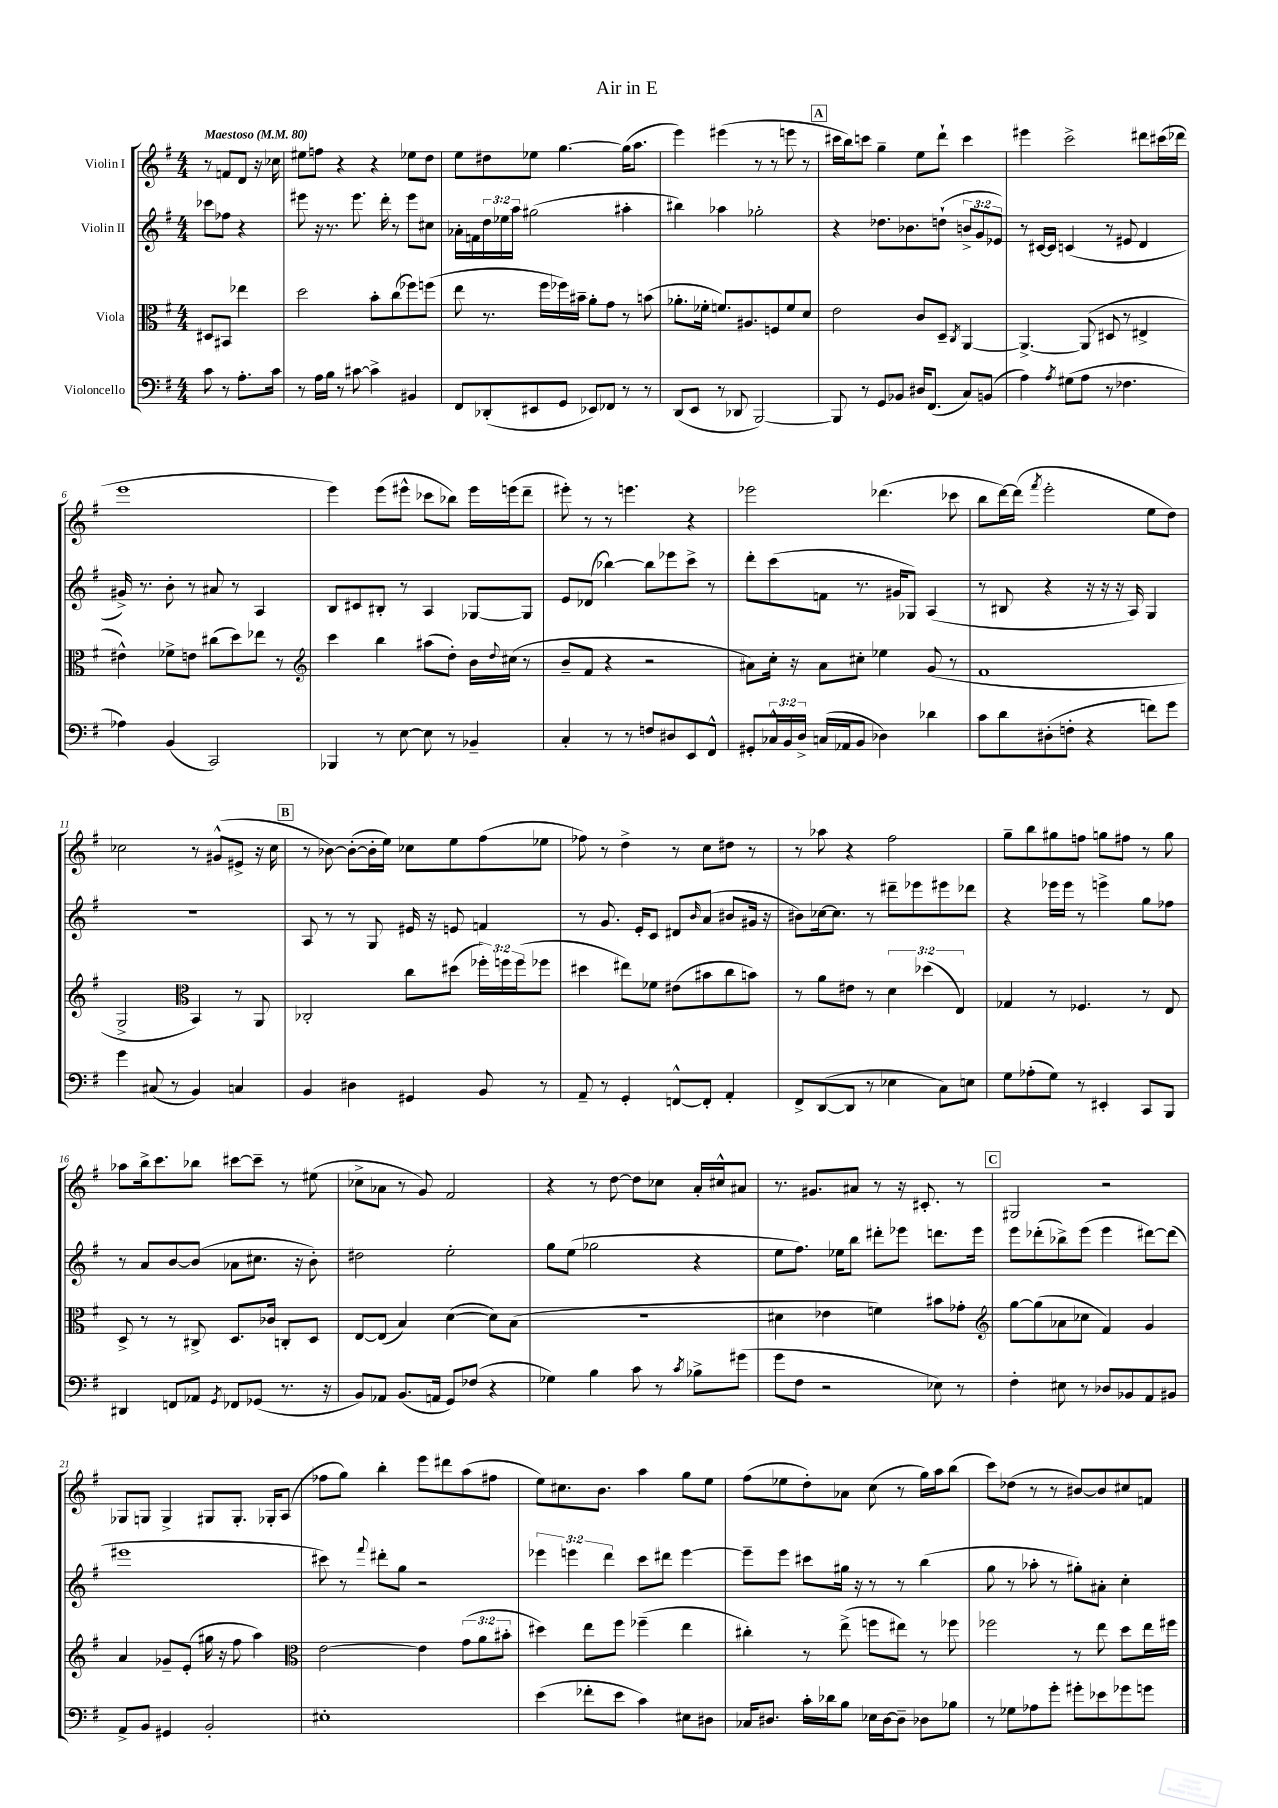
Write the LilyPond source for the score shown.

\header { title = "Air in E" }
<<
\new StaffGroup <<
\new Staff = "s0" \with { instrumentName = "Violin I" } {
    \clef treble \key g \major \numericTimeSignature \time 4/4 \partial 2 \tempo "Maestoso" 4 = 80
    r8 f'8 d'8 r16 ces''16 |
    eis''8 f''8 r4 r4 ees''8 d''8 |
    e''8 dis''8 ees''8 g''4.~ g''16( a''8. |
    e'''4) eis'''4( r8 r8 e'''8 r8 |
    \mark \markup { \box "A" } cis'''16 b''16) c'''8 g''4-- e''8 d'''8-! c'''4 |
    eis'''4 c'''2-> dis'''8 cis'''16( des'''16 |
    e'''1 |
    e'''4) e'''8( eis'''8-^ ces'''8 bes''8) eis'''16 e'''16( d'''8-- |
    eis'''8-.) r8 r8 e'''4. r4 |
    ees'''2 des'''4.( ces'''8 |
    b''8 d'''16~) d'''16( \acciaccatura { fis'''8 } e'''2-. e''8 d''8) |
    ces''2 r8 gis'8-^( eis'8-> r16 ces''16 |
    \mark \markup { \box "B" } r8 bes'8~) bes'8~-.( bes'16-. e''16) ces''8 e''8 fis''8( ees''8 |
    fes''8) r8 d''4-> r8 c''8 dis''8 r8 |
    r8 aes''8 r4 fis''2 |
    g''8-- b''8 gis''8 f''8 g''8 fis''8 r8 g''8 |
    aes''8 b''16-> c'''8. bes''8 cis'''8~ cis'''8-- r8 eis''8( |
    ces''8-> aes'8 r8 g'8) fis'2 |
    r4 r8 d''8~ d''8 ces''8 a'16-. cis''16-^ ais'8 |
    r8. gis'8. ais'8 r8 r16 cis'8.-. r8 |
    \mark \markup { \box "C" } gis2 r2 |
    ges8 g8 g4-> gis8 gis8.-. ges16-. a8( |
    fes''8 g''8) b''4-. e'''8 dis'''8 a''8( fis''8 |
    e''8) cis''8. b'8. a''4 g''8 e''8 |
    fis''8( ees''8 d''8-.) aes'8 c''8( r8 g''16) a''16 b''8( |
    c'''8) des''8( r8 r8 bis'8~) bis'8 cis''8 f'8 \bar "|." |
}
\new Staff = "s1" \with { instrumentName = "Violin II" } {
    \clef treble \key g \major \numericTimeSignature \time 4/4 \override Staff.TupletNumber.text = #tuplet-number::calc-fraction-text \partial 2
    ces'''8 fes''8 r4 |
    eis'''8 r16 r8. eis'''8. d'''16-. r8 eis'''8 cis''8 |
    aes'16-. f'16 \tuplet 3/2 { d''16 ees''16 a''16 } gis''2( ais''4-. |
    bis''4) aes''4 ges''2-. |
    \mark \markup { \box "A" } r4 des''8. bes'8. d''8-!( \tuplet 3/2 { b'8-> g'8 ees'8) } |
    r8 cis'16~ cis'16 c'4( r8 eis'8 d'4 |
    gis'16->) r8. b'8-. r8 ais'8 r8 a4 |
    b8 cis'8 bis8-. r8 a4 ges8~ ges8 |
    e'8 des'8( bes''4~) bes''8 ees'''8 c'''8-> r8 |
    d'''8-. c'''8( f'8 r8. gis'16 ges8) a4( |
    r8 bis8 r4 r16 r16 r16 a16) g4 |
    r1 |
    \mark \markup { \box "B" } a8 r8 r8 g8 eis'16 r16 e'8 f'4 |
    r8 g'8. e'16-. c'8 dis'8 \grace { b'16 } a'8( bis'8 gis'16 r16 |
    bis'8) ces''16~ ces''8. r8 dis'''8-- ees'''8 eis'''8 des'''8 |
    r4 ees'''16 ees'''16 r8 e'''4-> g''8 fes''8 |
    r8 a'8 b'8~ b'8( aes'8 cis''8. r16 b'8-.) |
    dis''2 e''2-. |
    g''8 e''8( ges''2 r4 |
    e''8 fis''8.) ees''16 b''8 dis'''8-. ees'''8 d'''8. ees'''16 |
    \mark \markup { \box "C" } e'''8 des'''8-.( bes''8->) e'''8( e'''4 dis'''8~) dis'''8( |
    eis'''1 |
    cis'''8) r8 \appoggiatura { fis'''8 } dis'''8-. g''8 r2 |
    \tuplet 3/2 { ees'''4 e'''4 d'''4 } c'''8 dis'''8 e'''4~ |
    e'''8-- e'''8 cis'''8 gis''16 r16 r8 r8 b''4( |
    g''8 r8 aes''8-. r8 gis''8-.) ais'8-. c''4-. \bar "|." |
}
\new Staff = "s2" \with { instrumentName = "Viola" } {
    \clef alto \key g \major \numericTimeSignature \time 4/4 \override Staff.TupletNumber.text = #tuplet-number::calc-fraction-text \partial 2
    dis8 bis,8 ees''4 |
    d''2 b'8-. c''8( fes''8) f''8( |
    e''8 r8. fis''16 fes''16) bis'16-- a'8-. g'8 r8 b'8( |
    aes'8.-. fes'16-. f'8.) ais8. f8 f'8 d'8 |
    \mark \markup { \box "A" } e'2 c'8 d8-- \acciaccatura { c8 } a,4~ |
    a,4.~-> a,8( dis8 r8 eis4-> |
    eis'4-^) fes'8-> e'8 cis''8( d''8) ees''8 r8 |
    \clef treble c'''4 b''4 ais''8( d''8-.) b'16 \appoggiatura { d''8 } cis''16( r8 |
    b'8-- fis'8 r4 r2 |
    ais'8) c''16-. r16 ais'8 cis''8-. ees''4 g'8( r8 |
    fis'1 |
    g2-> \clef alto b,4) r8 a,8 |
    \mark \markup { \box "B" } ces2-. c''8 dis''8( \tuplet 3/2 { fes''16-.) f''16 f''16( } fes''8 |
    dis''4 eis''8) fes'8 eis'8( bis'8 c''8 b'8) |
    r8 a'8 eis'8 r8 \tuplet 3/2 { d'4 des''4( e4) } |
    ges4 r8 fes4. r8 e8 |
    d8-> r8 r8 cis8-> d8. ces'16 c8-. d8 |
    e8~ e8( b4) d'4~( d'8) b8( |
    R1 |
    dis'4 ees'4 f'4) bis'8 ges'8-. |
    \mark \markup { \box "C" } \clef treble g''8~ g''8( aes'8 ces''8 fis'4) g'4 |
    a'4 ges'8-- e'8-.( gis''16 r16 fis''8 a''4) |
    \clef alto e'2~ e'4 \tuplet 3/2 { g'8( a'8 bis'8-. } |
    dis''4) e''8 fis''8 fes''4--( e''4 |
    cis''4-.) r8 e''8->( f''8 eis''8) r8 fes''8 |
    fes''2 r8 e''8 d''8 e''16 fis''16 \bar "|." |
}
\new Staff = "s3" \with { instrumentName = "Violoncello" } {
    \clef bass \key g \major \numericTimeSignature \time 4/4 \override Staff.TupletNumber.text = #tuplet-number::calc-fraction-text \partial 2
    c'8 r8 a8.-. c'16 |
    r8 a16 b16 r8 cis'8~ cis'4-> bis,4 |
    fis,8 des,8-.( eis,8 g,8 ees,8) fes,8 r8 r8 |
    d,8( e,8 r8 des,8 b,,2~) |
    \mark \markup { \box "A" } b,,8 r8 g,8 bes,8 dis16 fis,8.( c8) b,8( |
    a4) \acciaccatura { a8 } gis8( a8 r8 fes4. |
    aes4) b,4( c,2) |
    bes,,4 r8 e8~ e8 r8 bes,4-- |
    c4-. r8 r8 f8 dis8 e,8 fis,8-^ |
    gis,8-. \tuplet 3/2 { ces16-^ b,16 d16-> } c16( aes,16 b,8 des4) des'4 |
    c'8 d'8 dis8-.( f8-. r4 f'8) g'8 |
    g'4 cis8( r8 b,4) c4 |
    \mark \markup { \box "B" } b,4 dis4 gis,4 b,8 r8 |
    a,8-- r8 g,4-. f,8~-^ f,8-. a,4-. |
    fis,8-> d,8~( d,8 r8 ees4 c8) e8 |
    g8 aes8-.( g8) r8 eis,4-. c,8 b,,8 |
    dis,4 f,8 aes,8 \acciaccatura { g,8 } fes,8 ges,8( r8. r16 |
    b,8) aes,8 b,8.( a,16 g,8) fes8( r4 |
    ges4) b4 c'8 r8 \acciaccatura { c'8 } bes8-> gis'8( |
    g'8 fis8 r2 ees8) r8 |
    \mark \markup { \box "C" } fis4-. eis8 r8 des8 bes,8 a,8 bis,8 |
    a,8-> b,8 gis,4 b,2-. |
    eis1-. |
    e'4( fes'8-. e'8 c'4) eis8 dis8 |
    ces16 dis8. c'16-. des'16 b8 ees16 dis16~ dis8-- des8 bes8 |
    r8 ges8 aes8 g'8-. gis'8-. ees'8 ges'8 g'8 \bar "|." |
}
>>
>>
